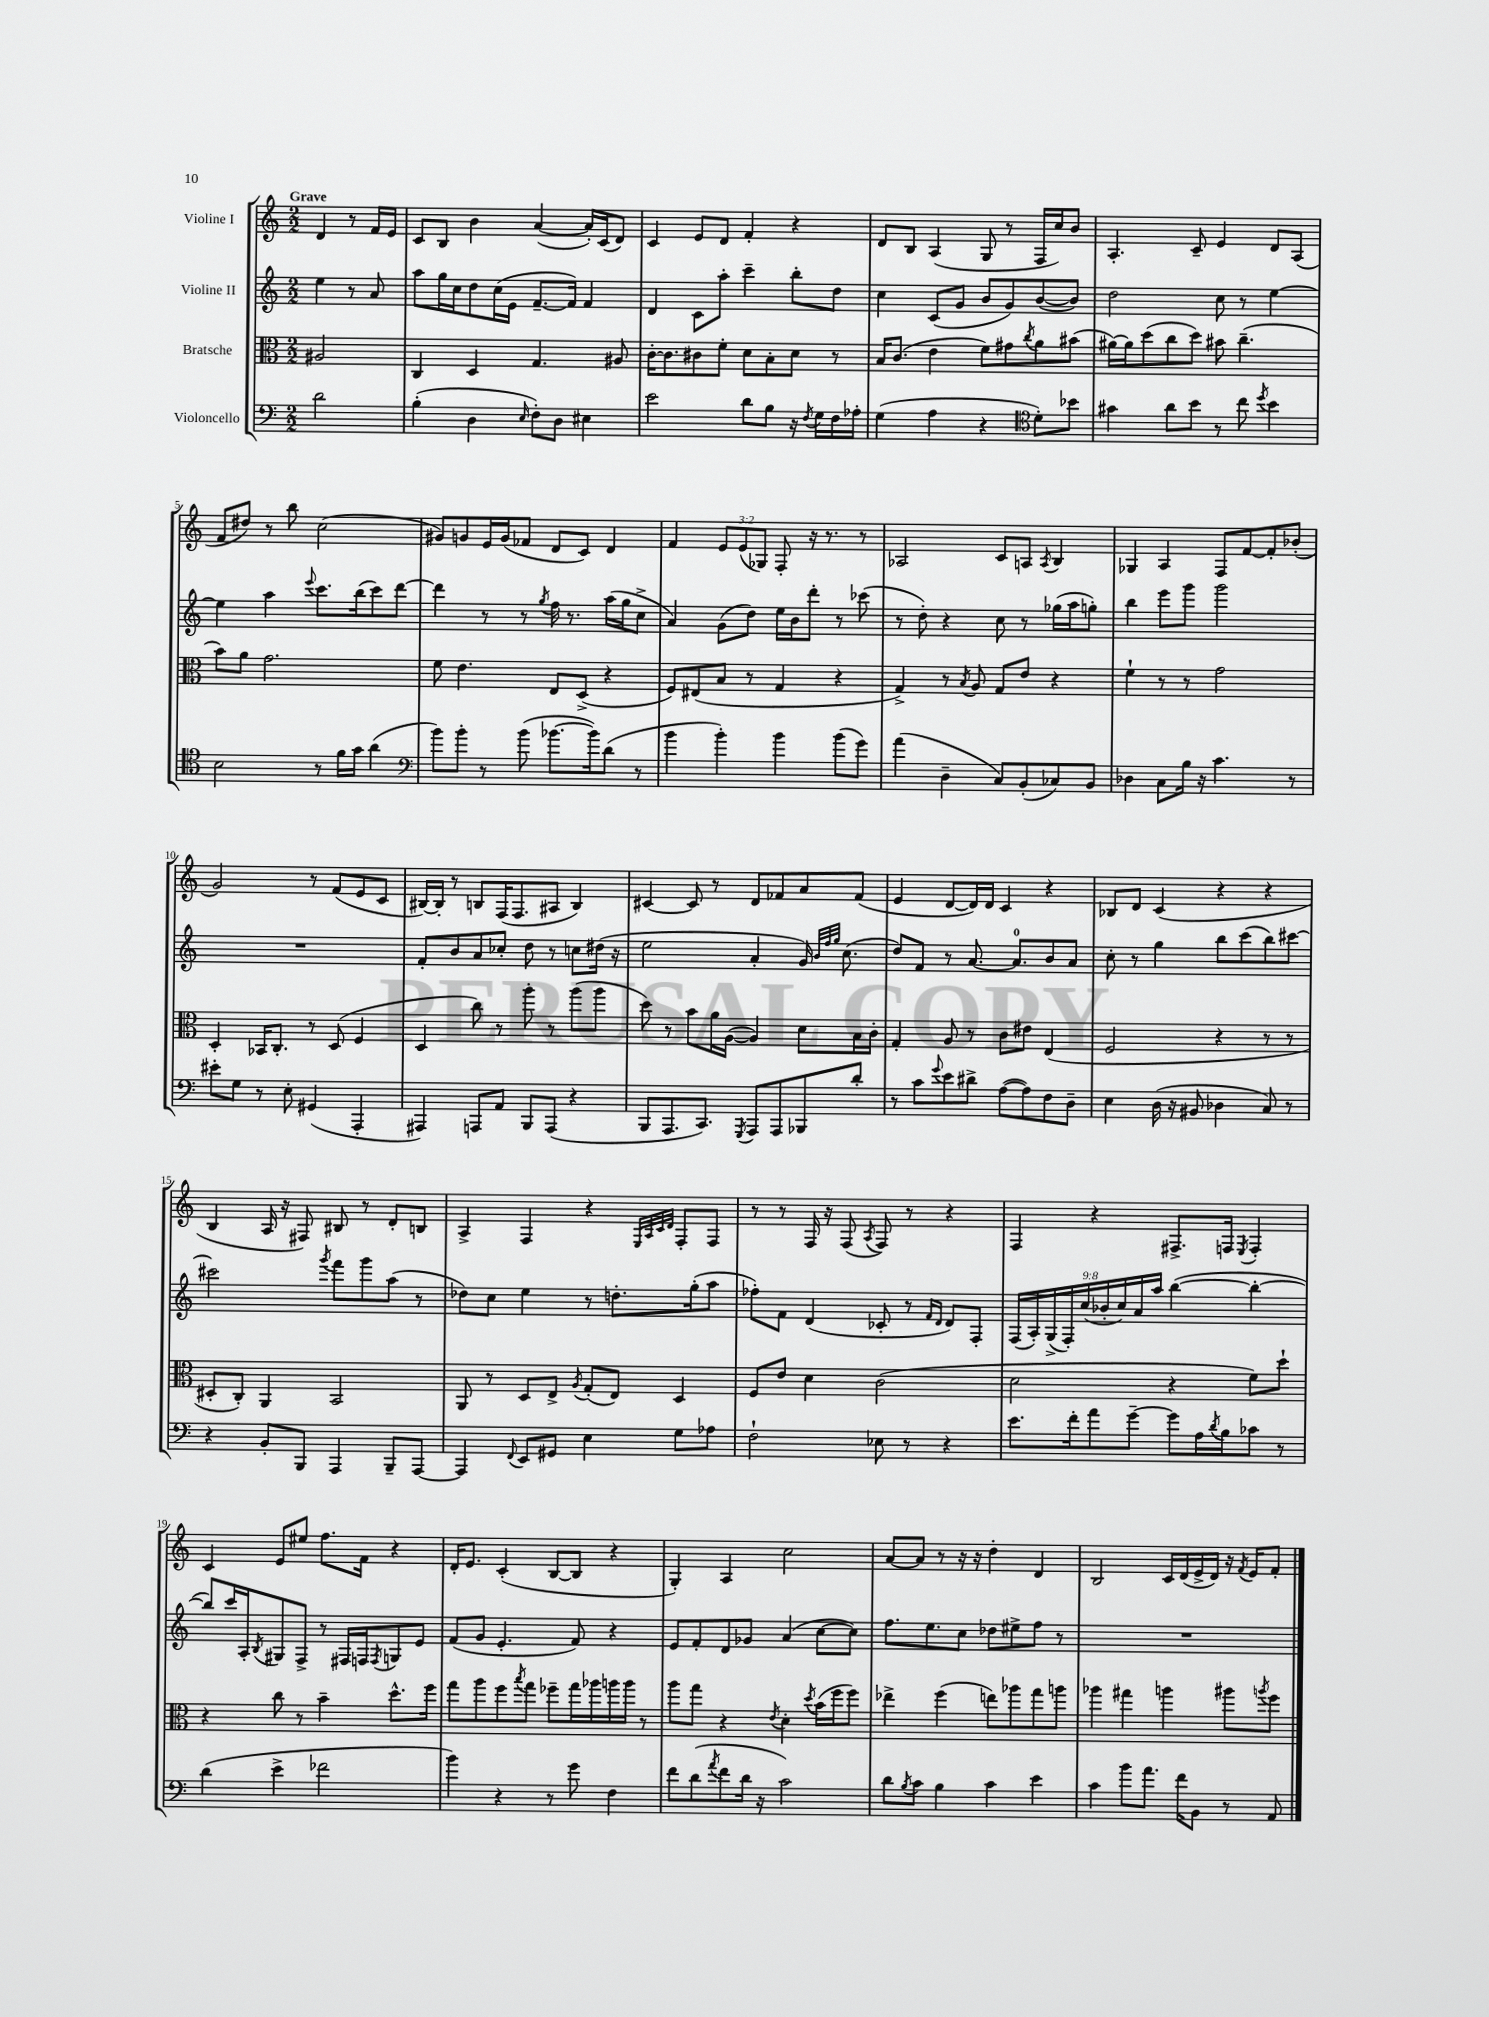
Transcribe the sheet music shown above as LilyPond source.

<<
\new StaffGroup <<
\new Staff = "s0" \with { instrumentName = "Violine I" } {
    \clef treble \key c \major \numericTimeSignature \time 2/2 \override Staff.TupletNumber.text = #tuplet-number::calc-fraction-text \partial 2 \tempo "Grave"
    d'4 r8 f'16 e'16 |
    c'8 b8 b'4 a'4~( a'16-.) c'16( d'8) |
    c'4 e'8 d'8 f'4-. r4 |
    d'8 b8 a4( g8 r8 f16 c''16) b'8 |
    a4.-. c'8-- e'4 d'8 a8( |
    f'8 dis''8) r8 b''8 c''2( |
    gis'8) g'8 e'16 g'16( fes'8 d'8 c'8) d'4 |
    f'4 \tuplet 3/2 { e'8 e'8( ges8) } f8-. r16 r8. r8 |
    aes2 c'8 a8 \acciaccatura { a8 } b4 |
    ges4 a4 f8 f'8~ f'8-. bes'8-.( |
    g'2) r8 f'8( e'8 c'8 |
    bis16~) bis16-. r8 b8 f16( f8. ais8 b4) |
    cis'4~ cis'8 r8 d'8 fes'8 a'8 fes'8( |
    e'4 d'8~ d'16) d'16 c'4 r4 |
    bes8 d'8 c'4( r4 r4 |
    b4 a16 r16 fis8) bis8 r8 d'8-. b8 |
    a4-> f4 r4 \grace { e32 a32 c'32 d'32 } f8-. f8 |
    r8 r8 f16 r16 f8( \acciaccatura { a8 } f8) r8 r4 |
    f4 r4 fis8.-> f16 \acciaccatura { e8 } f4-. |
    c'4 e'8 eis''8 f''8. f'16 r4 |
    d'16-. e'8. c'4-.( b8~ b8 r4 |
    g4-.) a4 c''2 |
    a'8~ a'8 r8 r16 r16 d''4-. d'4 |
    b2 c'16 d'16( e'16-> d'16) r16 \acciaccatura { f'8 } e'16 f'8-. \bar "|." |
}
\new Staff = "s1" \with { instrumentName = "Violine II" } {
    \clef treble \key c \major \numericTimeSignature \time 2/2 \override Staff.TupletNumber.text = #tuplet-number::calc-fraction-text \partial 2
    e''4 r8 a'8 |
    a''8 g''16 c''16 d''8 c''16( e'16 f'8.~-- f'16) f'4 |
    d'4 c'8 a''8-. c'''4-- b''8-. d''8 |
    c''4 c'8( g'8 b'8 g'8) b'8~( b'8) |
    d''2 c''8 r8 e''4~ |
    e''4 a''4 \appoggiatura { e'''8 } c'''8. b''16( c'''8) d'''8~ |
    d'''4 r8 r8 \acciaccatura { g''8 } f''16 r8. a''16( g''16 c''8-> |
    a'4) g'8( d''8) e''16 b'16 d'''8-. r8 ces'''8( |
    r8 d''8-.) r4 c''8 r8 ges''16( a''16 g''8-.) |
    b''4 e'''8 g'''8 g'''2 |
    R1 |
    f'8-. b'8 a'8 ces''8-. d''8 r8 c''8 dis''16( r16 |
    e''2 a'4-. g'16) \grace { b'32 f''32 g''32 } c''8.( |
    d''8) f'8 r8 a'8.~ a'8.-0 b'8 a'8 |
    c''8-. r8 g''4 b''8 c'''8( b''8) cis'''8~ |
    cis'''2 \acciaccatura { g'''8 } f'''8 g'''8 a''8( r8 |
    des''8) c''8 e''4 r8 d''8.-. g''16-.( a''8 |
    fes''8-.) f'8 d'4( ces'8-. r8 \grace { f'16 d'16 } d'8) f8-. |
    \tuplet 9/8 { f16( a16-.) g16->( f16-.) c''16( bes'16-. c''16) a'16 a''16 } b''4~( b''4~-. |
    b''8) c'''16 a16-. \acciaccatura { b8 } gis8 f8-> r8 fis16 f16 \acciaccatura { f8 } g8 e'8 |
    f'8( g'8 e'4.-. f'8) r4 |
    e'8 f'8-. d'8 ges'8 a'4( c''8~ c''8) |
    f''8. e''8. c''8 des''8 eis''8-> f''8 r8 |
    R1 \bar "|." |
}
\new Staff = "s2" \with { instrumentName = "Bratsche" } {
    \clef alto \key c \major \numericTimeSignature \time 2/2 \partial 2
    ais2 |
    c4 d4 g4. ais8 |
    c'16~-. c'8. cis'8 f'8-. d'8 b8-. d'8 r8 |
    b16 c'8.( e'4 f'8) gis'8 \acciaccatura { c''8 } a'8 bis'8( |
    ais'16~) ais'16 d''8( c''8 d''8) bis'8 c''4.--( |
    b'8) a'8 g'2. |
    f'8 e'4. e8 d8->( r4 |
    f8) eis8( b8 r8 g4 r4 |
    g4->) r8 \acciaccatura { b8 } a8 g8 e'8 r4 |
    f'4-! r8 r8 g'2 |
    d4-. bes,16 c8.-. r8 d8( f4 |
    d4 c''8) r8 a''8-. r8 a''8( a''8 |
    d''8) r8 b'8 a'16 a16~( a4) d'8 b16 c'16-. |
    g4-. a8 r8 c'8 eis'8 e4( |
    f2 r4 r8 r8 |
    dis8-. c8-.) a,4 b,2 |
    a,8 r8 d8 e8-> \acciaccatura { a8 } g8-.( e8) d4 |
    f8 e'8 d'4 c'2( |
    d'2 r4 f'8) d''8-! |
    r4 c''8 r8 b'4-- d''8.-^ f''16 |
    g''8 a''8 f''8 \acciaccatura { b''8 } g''8 fes''8-- g''16 aes''16 a''16 a''16 r8 |
    a''8 g''8 r4 \acciaccatura { e'8 } d'4-. \acciaccatura { d''8 } b'16( f''16 f''8) |
    ees''4-> f''4( e''8) aes''8 g''8 a''8 |
    aes''4 gis''4 a''4 ais''8 \acciaccatura { a''8 } f''8 \bar "|." |
}
\new Staff = "s3" \with { instrumentName = "Violoncello" } {
    \clef bass \key c \major \numericTimeSignature \time 2/2 \partial 2
    d'2 |
    b4-.( d4 \grace { e16 } f8-.) d8 eis4 |
    e'2 d'8 b8 r16 \acciaccatura { f8 } g16 f16 aes16-. |
    g4( a4 r4 \clef tenor d'8-.) bes'8 |
    gis'4 a'8 b'8 r8 c''8 \acciaccatura { d''8 } b'4 |
    b2 r8 f'16 g'16 a'4( |
    \clef bass b'8) b'8-. r8 b'8( bes'8.~ bes'16) d'8( r8 |
    b'4 b'4-.) b'4 b'8( g'8) |
    a'4( d4-- c8) b,8-.( ces8) b,8 |
    des4 c8 b16 r16 c'4. r8 |
    eis'8-. g8 r8 e8-. gis,4( a,,4-. |
    ais,,4) a,,8 a,8 b,,8 a,,8( r4 |
    b,,8 a,,8. c,8.) \acciaccatura { g,,8 } a,,8 a,,8 bes,,8 d'8-. |
    r8 c'8 \appoggiatura { g'8 } e'8 dis'8-> a8~( a8) f8 d8-- |
    e4 d16( r16 bis,8 des4 c8) r8 |
    r4 b,8-. b,,8 a,,4 b,,8-- a,,8~ |
    a,,4 \appoggiatura { f,8 } e,8 gis,8 e4 g8 aes8 |
    f2-! ees8 r8 r4 |
    e'8. f'16-. a'8 g'8~-- g'8 a16 \acciaccatura { d'8 } b16 ces'8 r8 |
    d'4( e'4-> fes'2 |
    b'4) r4 r8 g'8 f4 |
    f'8 d'8( \acciaccatura { a'8 } f'8 d'16 r16 c'2) |
    d'8 \acciaccatura { b8 } c'8 b4 c'4 e'4 |
    c'4 b'8 a'8. f'16 b,8 r8 a,8 \bar "|." |
}
>>
>>
